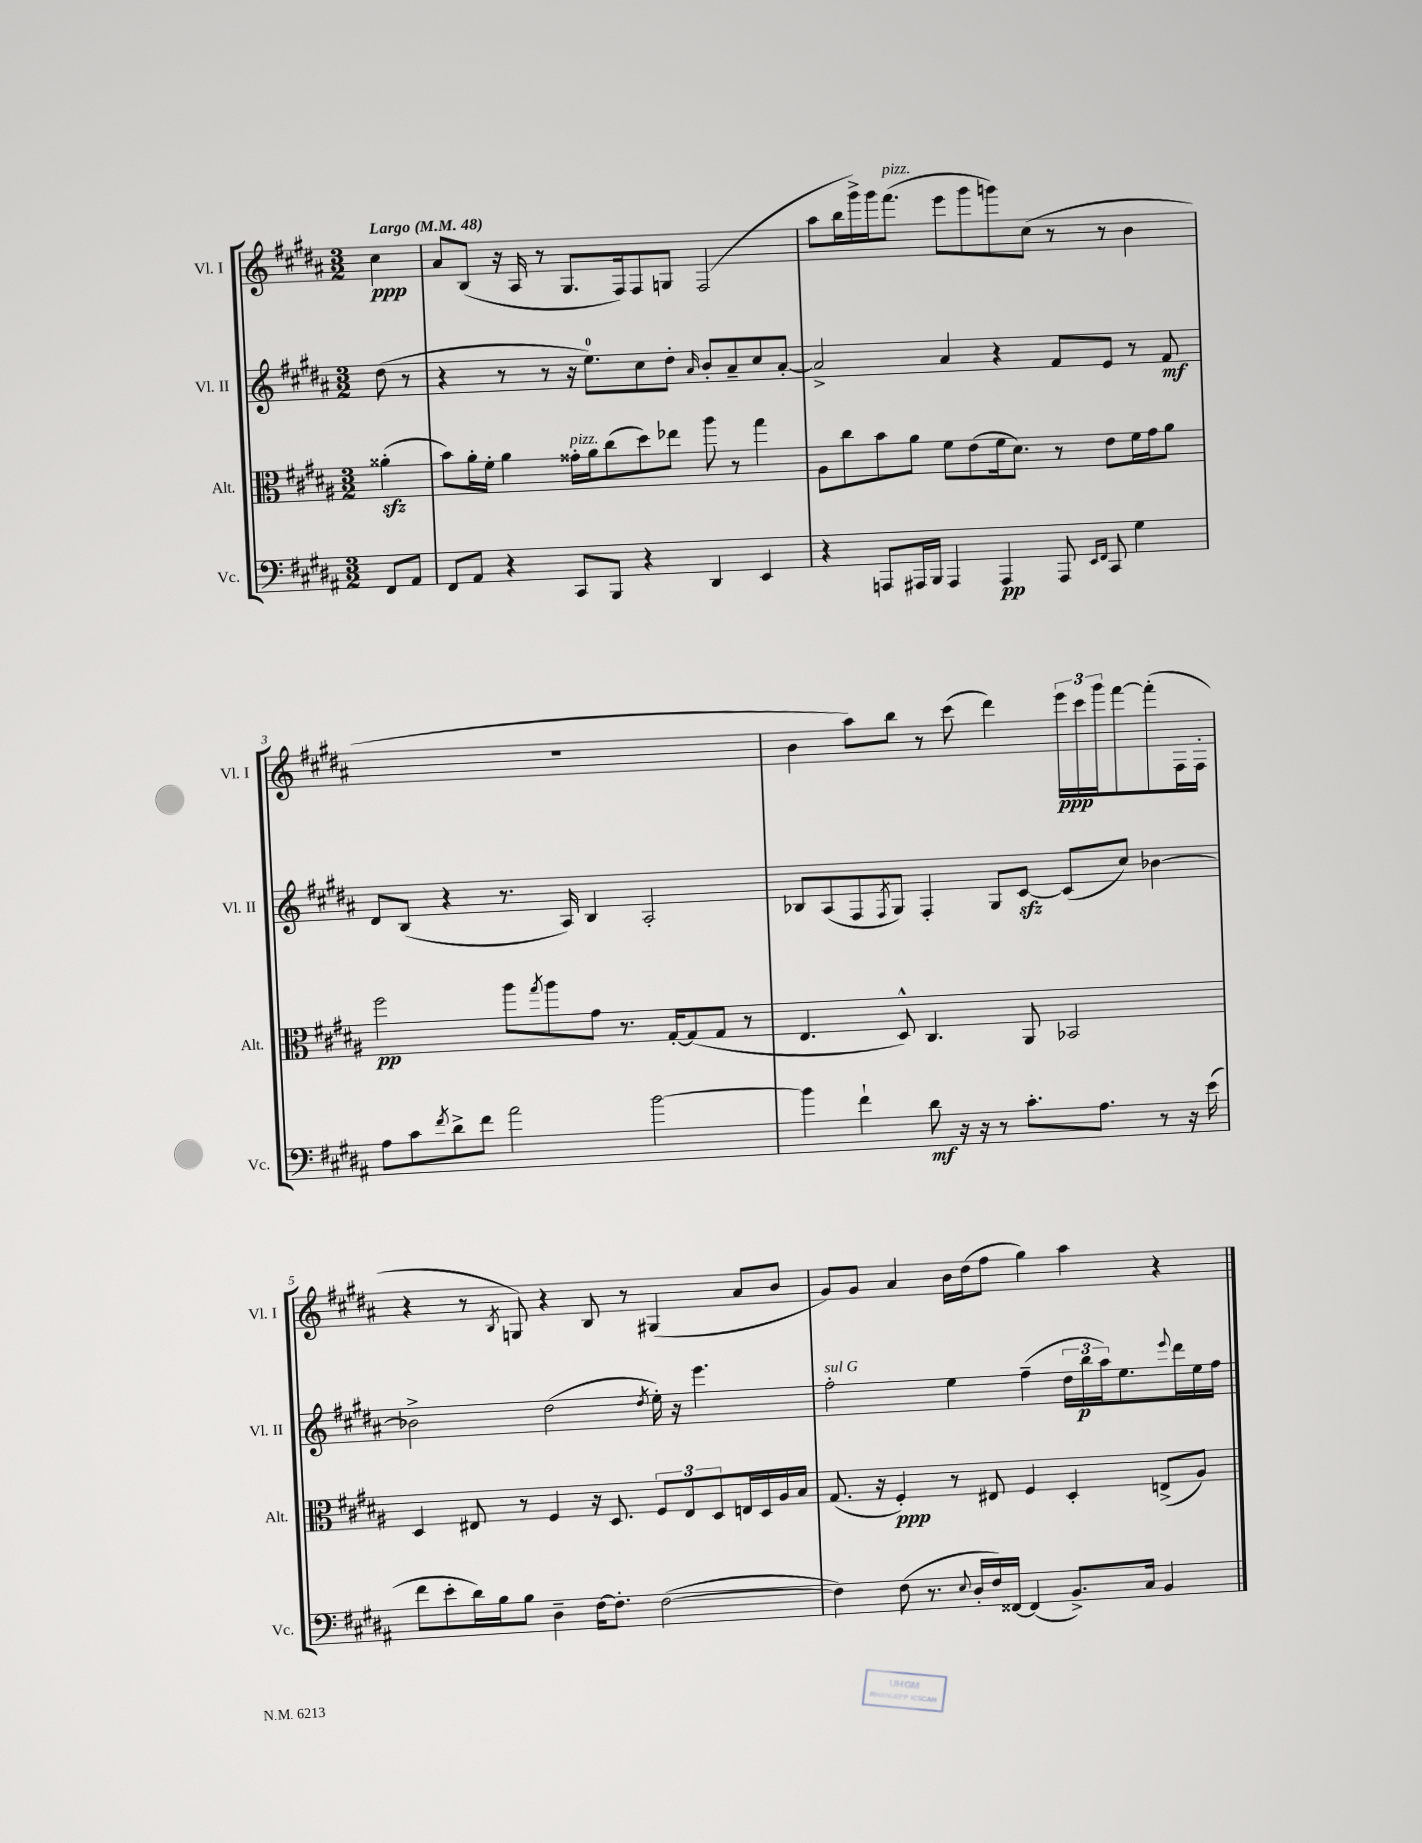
<<
\new StaffGroup <<
\new Staff = "s0" \with { instrumentName = "Vl. I" shortInstrumentName = "Vl. I" } {
    \clef treble \key b \major \numericTimeSignature \time 3/2 \partial 4 \tempo "Largo" 4 = 48
    cis''4\ppp |
    ais'8 b8( r16 ais16 r8 gis8. fis16) fis8 g8 fis2( |
    ais''8 b''16 gis'''16->) gis'''16 fis'''8.^\markup { \italic "pizz." }( e'''8 gis'''8 g'''8) cis''8( r8 r8 b'4 |
    R1. |
    b'4 ais''8) b''8 r8 cis'''8( dis'''4) \tuplet 3/2 { e'''16\ppp cis'''16 gis'''16 } fis'''8~ fis'''8-.( fis16 fis16-. |
    r4 r8 \acciaccatura { b8 } g8) r4 b8 r8 gis4( ais'8 b'8 |
    gis'8) gis'8 ais'4 b'16 dis''16( fis''8 gis''4) ais''4 r4 \bar "|." |
}
\new Staff = "s1" \with { instrumentName = "Vl. II" shortInstrumentName = "Vl. II" } {
    \clef treble \key b \major \numericTimeSignature \time 3/2 \partial 4
    dis''8( r8 |
    r4 r8 r8 r16 e''8.-0) cis''8 dis''8-. \grace { ais'16 } b'8-. ais'8-- cis''8 ais'8~-. |
    ais'2-> ais'4 r4 fis'8 e'8 r8 fis'8\mf |
    dis'8 b8( r4 r8. ais16) b4 ais2-. |
    bes8 ais8( fis8 \acciaccatura { fis8 } gis8) fis4-. gis8 cis'8~\sfz cis'8( cis''8) bes'4~ |
    bes'2-> dis''2( \acciaccatura { dis''8 } e''16-.) r16 e'''4. |
    fis''2-.^\markup { \italic "sul G" } e''4 fis''4--( \tuplet 3/2 { dis''16 b''16\p ais''16) } e''8. \appoggiatura { e'''8 } dis'''16 e''16 fis''16 \bar "|." |
}
\new Staff = "s2" \with { instrumentName = "Alt." shortInstrumentName = "Alt." } {
    \clef alto \key b \major \numericTimeSignature \time 3/2 \partial 4
    aisis'4-.\sfz( |
    b'8) ais'16-. fis'16-. ais'4 gisis'16-.^\markup { \italic "pizz." } ais'16 cis''8( dis''8) ees''8 ais''8 r8 gis''4 |
    ais8 cis''8 b'8 ais'8 fis'8 e'8( fis'16 dis'8.) r8 e'8 fis'16 gis'16 ais'8 |
    fis''2\pp ais''8 \acciaccatura { gis''8 } ais''8 gis'8 r8. gis16~-. gis8( gis8 r8 |
    e4. dis8-^) cis4. ais,8 bes,2 |
    dis4 eis8 r8 fis4 r16 dis8. \tuplet 3/2 { fis8 eis8 dis8 } e16 dis16 ais16 b16 |
    gis8.( r16 fis4-.\ppp) r8 eis8 fis4 dis4-. e8->( ais8) \bar "|." |
}
\new Staff = "s3" \with { instrumentName = "Vc." shortInstrumentName = "Vc." } {
    \clef bass \key b \major \numericTimeSignature \time 3/2 \partial 4
    fis,8 ais,8 |
    fis,8 ais,8 r4 cis,8 b,,8 r4 dis,4 e,4 |
    r4 a,,8 ais,,16 b,,16 ais,,4 ais,,4\pp ais,,8 \grace { e,16 fis,16 } cis,8 gis4 |
    ais8 cis'8 \acciaccatura { fis'8 } dis'8-> fis'8 ais'2 b'2~ |
    b'4 fis'4-! dis'8\mf r16 r16 r8 cis'8.-. ais8. r8 r16 e'16( |
    fis'8 e'8-. dis'16) b16 b8 dis4-- fis16~ fis8.-. fis2~( |
    fis4) fis8( r8. \appoggiatura { e8 } dis16-. fis16) fisis,16~ fisis,4( b,8.->) cis16 b,4 \bar "|." |
}
>>
>>
